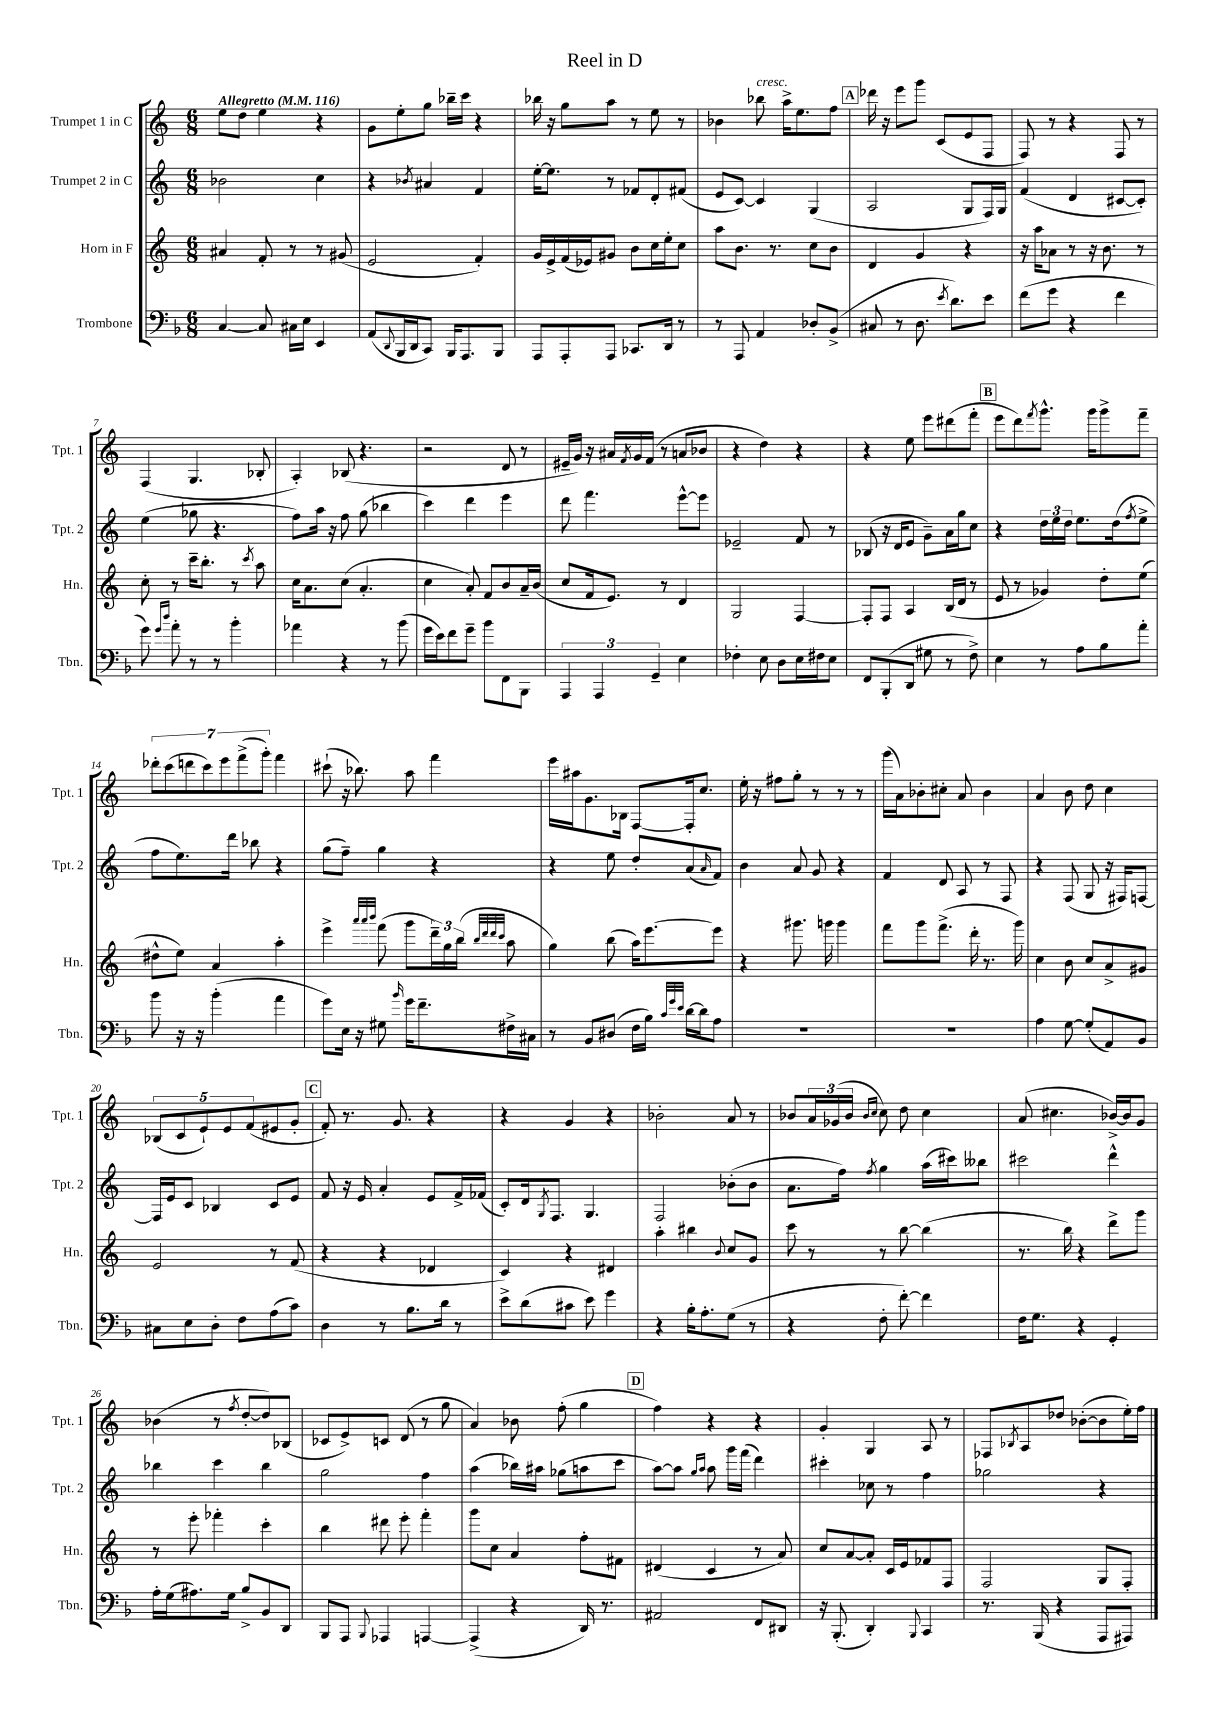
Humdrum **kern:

**kern	**kern	**kern	**kern
*part4	*part3	*part2	*part1
*staff4	*staff3	*staff2	*staff1
*I"Trombone	*I"Horn in F	*I"Trumpet 2 in C	*I"Trumpet 1 in C
*I'Tbn.	*I'Hn.	*I'Tpt. 2	*I'Tpt. 1
*clefF4	*clefG2	*clefG2	*clefG2
*k[b-]	*k[]	*k[]	*k[]
*M6/8	*M6/8	*M6/8	*M6/8
*MM116	*MM116	*MM116	*MM116
=1	=1	=1	=1
!	!	!	!LO:TX:a:B:t=Allegretto
[4C/	4a#X/	2b-X\	8ee\L
.	.	.	8dd\J
8C/]	8f'/	.	4ee\
16C#X\LL	8r	.	.
16E\JJ	.	.	.
4EE/	8r	4cc\	4r
.	(8g#X/	.	.
=2	=2	=2	=2
(8AA/L	2e/	4r	8g\L
8qqDD/	.	.	.
16BBB-/L	.	.	8ee'\
16DD/J	.	.	.
.	.	8qb-X/	.
8CC/J)	.	4a#X/	8gg\J
16BBB-/KL	.	.	16bb-X~\LL
8.AAA/	.	.	16ccc\JJ
.	4f'/)	4f/	4r
8BBB-/J	.	.	.
=3	=3	=3	=3
8AAA/L	16g/LL	[16ee'\KL	16bb-X\
.	16e^/	8.ee\J]	16r
8AAA'/	(16f/	.	8gg\L
.	16e-X/J)	.	.
8AAA/J	8g#X/J	8r	8aa\J
8.CC-X/L	8b\L	8f-X/L	8r
.	16cc\L	8d'/	8ee\
16DD/Jk	16ee'\J	.	.
8r	8cc\J	(8f#X/J	8r
=4	=4	=4	=4
8r	8aa\L	8e/L	4b-X\
8AAA/	8.b\J	[8c/J)	.
!	!	!	!LO:TX:a:i:t=cresc.
4AA/	.	4c/]	8bb-X\
.	8.r	.	.
.	.	.	16aa^\KL
.	.	.	8.ee\
8D-X'/L	8cc\L	(4G/	.
(8BB-^/J	8b\J	.	8ff\J
!!LO:REH:place=s1:t=A
=5	=5	=5	=5
8C#X/	4d/	2A/	16ddd-X\
.	.	.	16r
8r	.	.	8eee\L
8.D\	4g/	.	8ggg\J
.	.	.	(8c/L
8qe/	.	.	.
8.d\L)	.	.	.
.	4r	8G/L	8e/
8e\J	.	16F/L)	8F/J
.	.	16G/JJ	.
=6	=6	=6	=6
(8f\L	16r	(4f/	8F/)
.	16aa\KL	.	.
8g\J	8a-X\J	.	8r
4r	8r	4d/	4r
.	16r	.	.
.	8.b\	.	.
4f\	.	[8c#X/L	8F/
.	8r	8c#'/J])	8r
!!LO:LB:g=z
=7	=7	=7	=7
8g\)	8cc'\	(4ee\	(4F/
16qqg/LL	.	.	.
16qqdd/JJ	.	.	.
8a'\	8r	.	.
8r	16ccc~\KL	8gg-X\	4.G/
.	8.bb'\J	.	.
8r	.	4.r	.
4b-'\	8r	.	.
.	8qccc/	.	.
.	8aa\	.	8B-X'/
=8	=8	=8	=8
4a-X\	16cc\KL	8ff\L)	4A'/)
.	8.a\	.	.
.	.	16aa\Jk	.
.	.	16r	.
4r	(8cc\J	8ff\	(8B-X/
.	4.a'/	(8gg\	4.r
8r	.	4bb-X\	.
(8b-\	.	.	.
=9	=9	=9	=9
16g\LL	4cc\	4ccc\)	2r
16e\J)	.	.	.
8f\	.	.	.
8g~\J	8a'/)	4ddd\	.
8b-\L	8f/L	.	.
8FF\	8b/	4eee\	8d/
8BBB-\J	16a~/L	.	8r
.	(16b/JJ	.	.
=10	=10	=10	=10
6AAA/	8cc/L	8ddd\	16e#X~/LL
.	.	.	16g/JJ)
.	16f/k	4.fff\	16r
6AAA/	.	.	.
.	8.e/J)	.	16a#X/LL
.	.	.	8qf/
.	.	.	16g/
.	.	.	(16f/JJ
6GG~/	.	.	.
.	8r	.	8r
4E\	4d/	[8eee^^\L	8an/L
.	.	8eee\J]	8b-X/J
=11	=11	=11	=11
4F-X'\	2G/	2e-X~/	4r
8E\	.	.	4dd\)
8D\L	.	.	.
16E\L	[4F/	8f/	4r
16F#X\J	.	.	.
8E\J	.	8r	.
=12	=12	=12	=12
8FF/L	8F'/L]	(8B-X/	4r
(8BBB-'/	8F/J	16r	.
.	.	16d/KL	.
8DD/J	4A/	8e/J	8ee\
8G#X\	.	8g~\L)	8eee\L
8r	(16B/LL	16a\L	(8ddd#X\
.	16d/JJ	16gg\J	.
8F^\)	8r	8cc\J	8fff'\J
!!LO:REH:place=s1:t=B
=13	=13	=13	=13
4E\	8e/	4r	8eee\L
.	8r	.	8ddd\)
.	.	.	8qfff/
8r	4g-X/)	24dd\LL	8.ggg^^\J
.	.	24ee\	.
.	.	24dd\JJ	.
8A\L	.	8.ee\L	.
.	.	.	16ggg\KL
8B-\	8dd'\L	.	8ggg^\
.	.	(16dd\k	.
.	.	8qff/	.
8a'\J	(8ee\J	8ee^\J	8fff~\J
!!LO:LB:g=z
=14	=14	=14	=14
8b-\	8dd#X^^\L	8ff\L	14ddd-X'\L
.	.	.	(14ccc\
16r	8ee\J)	8.ee\)	.
.	.	.	14dddn\
16r	.	.	.
.	.	.	14ccc\)
(4b-'\	4a/	.	.
.	.	.	14eee\
.	.	16ddd\Jk	.
.	.	.	(14fff^\
.	.	8bb-X\	.
.	.	.	14ggg'\J)
4a\	4aa'\	4r	4fff\
=15	=15	=15	=15
8g\L)	4eee^\	(8gg\L	(8ccc#X`\
16E\Jk	.	8ff~\J)	16r
16r	.	.	8.bb-X\)
.	32qqaaa/LLL	.	.
.	32qqaaa/	.	.
.	32qqbbb/JJJ	.	.
8G#X\	(8fff\	4gg\	.
16qqb-/	.	.	.
16g\KL	8ggg\L	.	8aa\
8.f~\	.	.	.
.	24ddd~\L)	4r	4fff\
.	24gg\	.	.
.	(24bb\JJ	.	.
.	32qqbb/LLL	.	.
.	32qqddd/	.	.
.	32qqddd/	.	.
.	32qqccc/JJJ	.	.
16F#X^\L	8aa\	.	.
16C#X\JJ	.	.	.
=16	=16	=16	=16
8r	4gg\)	4r	16eee\LL
.	.	.	16aa#X\J
8BB-/L	.	.	8.g\
(8D#X/J	(8bb\	8ee\	.
.	.	.	16B-X\Jk
16F\LL	16aa\KL)	8dd'/L	[8F/L
16B-\JJ)	[8.eee\	.	.
32qqc/LLL	.	.	.
32qqg/	.	.	.
32qqe/JJJ	.	.	.
[16d\LL	.	(8a/	16F'/k]
16d\J]	.	.	8.cc/J
.	.	16qqa/	.
8A\J	8eee\J]	8f/J)	.
=17	=17	=17	=17
2.r	4r	4b\	16ee'\
.	.	.	16r
.	.	.	8ff#X\L
.	8.ggg#X\	8a/	8gg'\J
.	.	8g/	8r
.	16gggn\	.	.
.	4ggg\	4r	8r
.	.	.	8r
=18	=18	=18	=18
2.r	8fff\L	4f/	(16ggg\LL
.	.	.	16a\J)
.	8ggg\	.	8b-X'\
.	(8.fff^\J	8d/	8cc#X'\J
.	.	8A/	8a/
.	16ddd'\	.	.
.	8.r	8r	4b-\
.	.	8F/	.
.	16ggg\)	.	.
=19	=19	=19	=19
4A\	4cc\	4r	4a/
[8G\	8b\	(8F/	8b\
(8G'/L]	8cc/L	8G/	8dd\
8AA/)	8a^/	16r	4cc\
.	.	16F#X/KL)	.
8BB-/J	8g#X/J	[8Fn/J	.
!!LO:LB:g=z
=20	=20	=20	=20
8C#X\L	2e/	16F/LL]	(10B-X/L
.	.	16e/J	.
.	.	.	10c/
8E\	.	8c/J	.
.	.	.	10e`/)
8D'\J	.	4B-X/	.
.	.	.	10e/
8F\L	.	.	.
.	.	.	(10f/
(8A\	8r	8c/L	8e#X/
8c\J)	(8f/	8e/J	8g'/J
!!LO:REH:place=s1:t=C
=21	=21	=21	=21
4D\	4r	8f/	8f'/)
.	.	16r	8.r
.	.	16e/	.
8r	4r	4a'/	.
.	.	.	8.g/
8.B-\L	.	.	.
.	4d-X/	8e/L	4r
16d\Jk	.	.	.
8r	.	16f^/L	.
.	.	(16f-X/JJ	.
=22	=22	=22	=22
8e^\L	4c/)	8c'/L)	4r
(8d\	.	16d/k	.
.	.	8qG/	.
.	.	8.F/J	.
8c#X\J	4r	.	4g/
8e\)	.	4.G/	.
4g\	4d#X/	.	4r
=23	=23	=23	=23
4r	4aa'\	2F/	2b-X'\
16B-'\KL	4bb#X\	.	.
8.A'\	.	.	.
.	8qqb/	.	.
(8G\J	8cc/L	(8b-X'\L	8a/
8r	8g/J	8b-\J	8r
=24	=24	=24	=24
4r	8ccc\	8.a\L	8b-X/L
.	8r	.	24a/L
.	.	.	(24g-X/
.	.	16ff\Jk)	.
.	.	.	24b-/JJ
.	.	.	16qqb-/LL
.	.	8qff/	16qqcc/JJ
8F'\	8r	4gg\	8cc\)
[8f'\)	[8bb\	.	8dd\
4f\]	(4bb\]	(16aa\LL	4cc\
.	.	16ccc#X\J)	.
.	.	8bb--X\J	.
=25	=25	=25	=25
16F\KL	8.r	2ccc#X\	(8a/
8.G\J	.	.	.
.	.	.	4.cc#X\
.	16bb\)	.	.
4r	4r	.	.
4GG'/	8ddd^\L	4ddd^^\	[16b-X^/LL)
.	.	.	16b-/J]
.	8ggg\J	.	8g/J
!!LO:LB:g=z
=26	=26	=26	=26
16A'\LL	8r	4bb-X\	(4b-X\
(16G\J	.	.	.
8.A#X\)	8eee'\	.	.
.	4fff-X'\	4ccc\	8r
16G\Jk	.	.	.
.	.	.	8qff/
8B-^/L	.	.	[8dd'/L
8BB-/	4ccc'\	4bb-\	8dd/])
8DD/J	.	.	(8B-X/J
=27	=27	=27	=27
8BBB-/L	4bb\	2gg\	8c-X/L
8AAA/J	.	.	8e^/)
8qqBBB-/	.	.	.
4AAA-X/	8ddd#X\	.	8cn/J
.	8eee'\	.	(8d/
[4AAAn/	4fff'\	4ff\	8r
.	.	.	8gg\
=28	=28	=28	=28
(4AAA^/]	8ggg\L	(4aa\	4a/)
.	8cc\J	.	.
4r	4a/	16bb-X\LL)	8b-X\
.	.	16aa#X\JJ	.
.	.	(8gg-X\L	(8ff'\
16DD/)	8ff'\L	8aan\	4gg\
8.r	.	.	.
.	8f#X\J	8ccc\J	.
!!LO:REH:place=s1:t=D
=29	=29	=29	=29
2AA#X/	(4d#X/	[8aa\L)	4ff\)
.	.	8aa\J]	.
.	.	16qqgg/LL	.
.	.	16qqaa/JJ	.
.	4c/	8aa\	4r
.	.	16ggg\LL	.
.	.	(16fff\JJ	.
8FF/L	8r	4ddd\)	4r
8DD#X/J	8a/)	.	.
=30	=30	=30	=30
16r	8cc/L	4ccc#X'\	4g'/
(8.BBB-'/	.	.	.
.	[8a/	.	.
4DD'/)	8a'/J]	8cc-X\	4G/
.	16c/LL	8r	.
.	16e/J	.	.
8qqBBB-/	.	.	.
4CC/	8f-X/	4ff\	8A/
.	8F/J	.	8r
=31	=31	=31	=31
8.r	2F/	2gg-X\	8F-X/L
.	.	.	8qB-X/
.	.	.	8A/
(16BBB-/	.	.	.
4r	.	.	8dd-X/J
.	.	.	([8b-X'\L
8AAA/L	8G/L	4r	8b-\]
8AAA#X/J)	8F'/J	.	16ee'\L)
.	.	.	16ff\JJ
==	==	==	==
*-	*-	*-	*-
